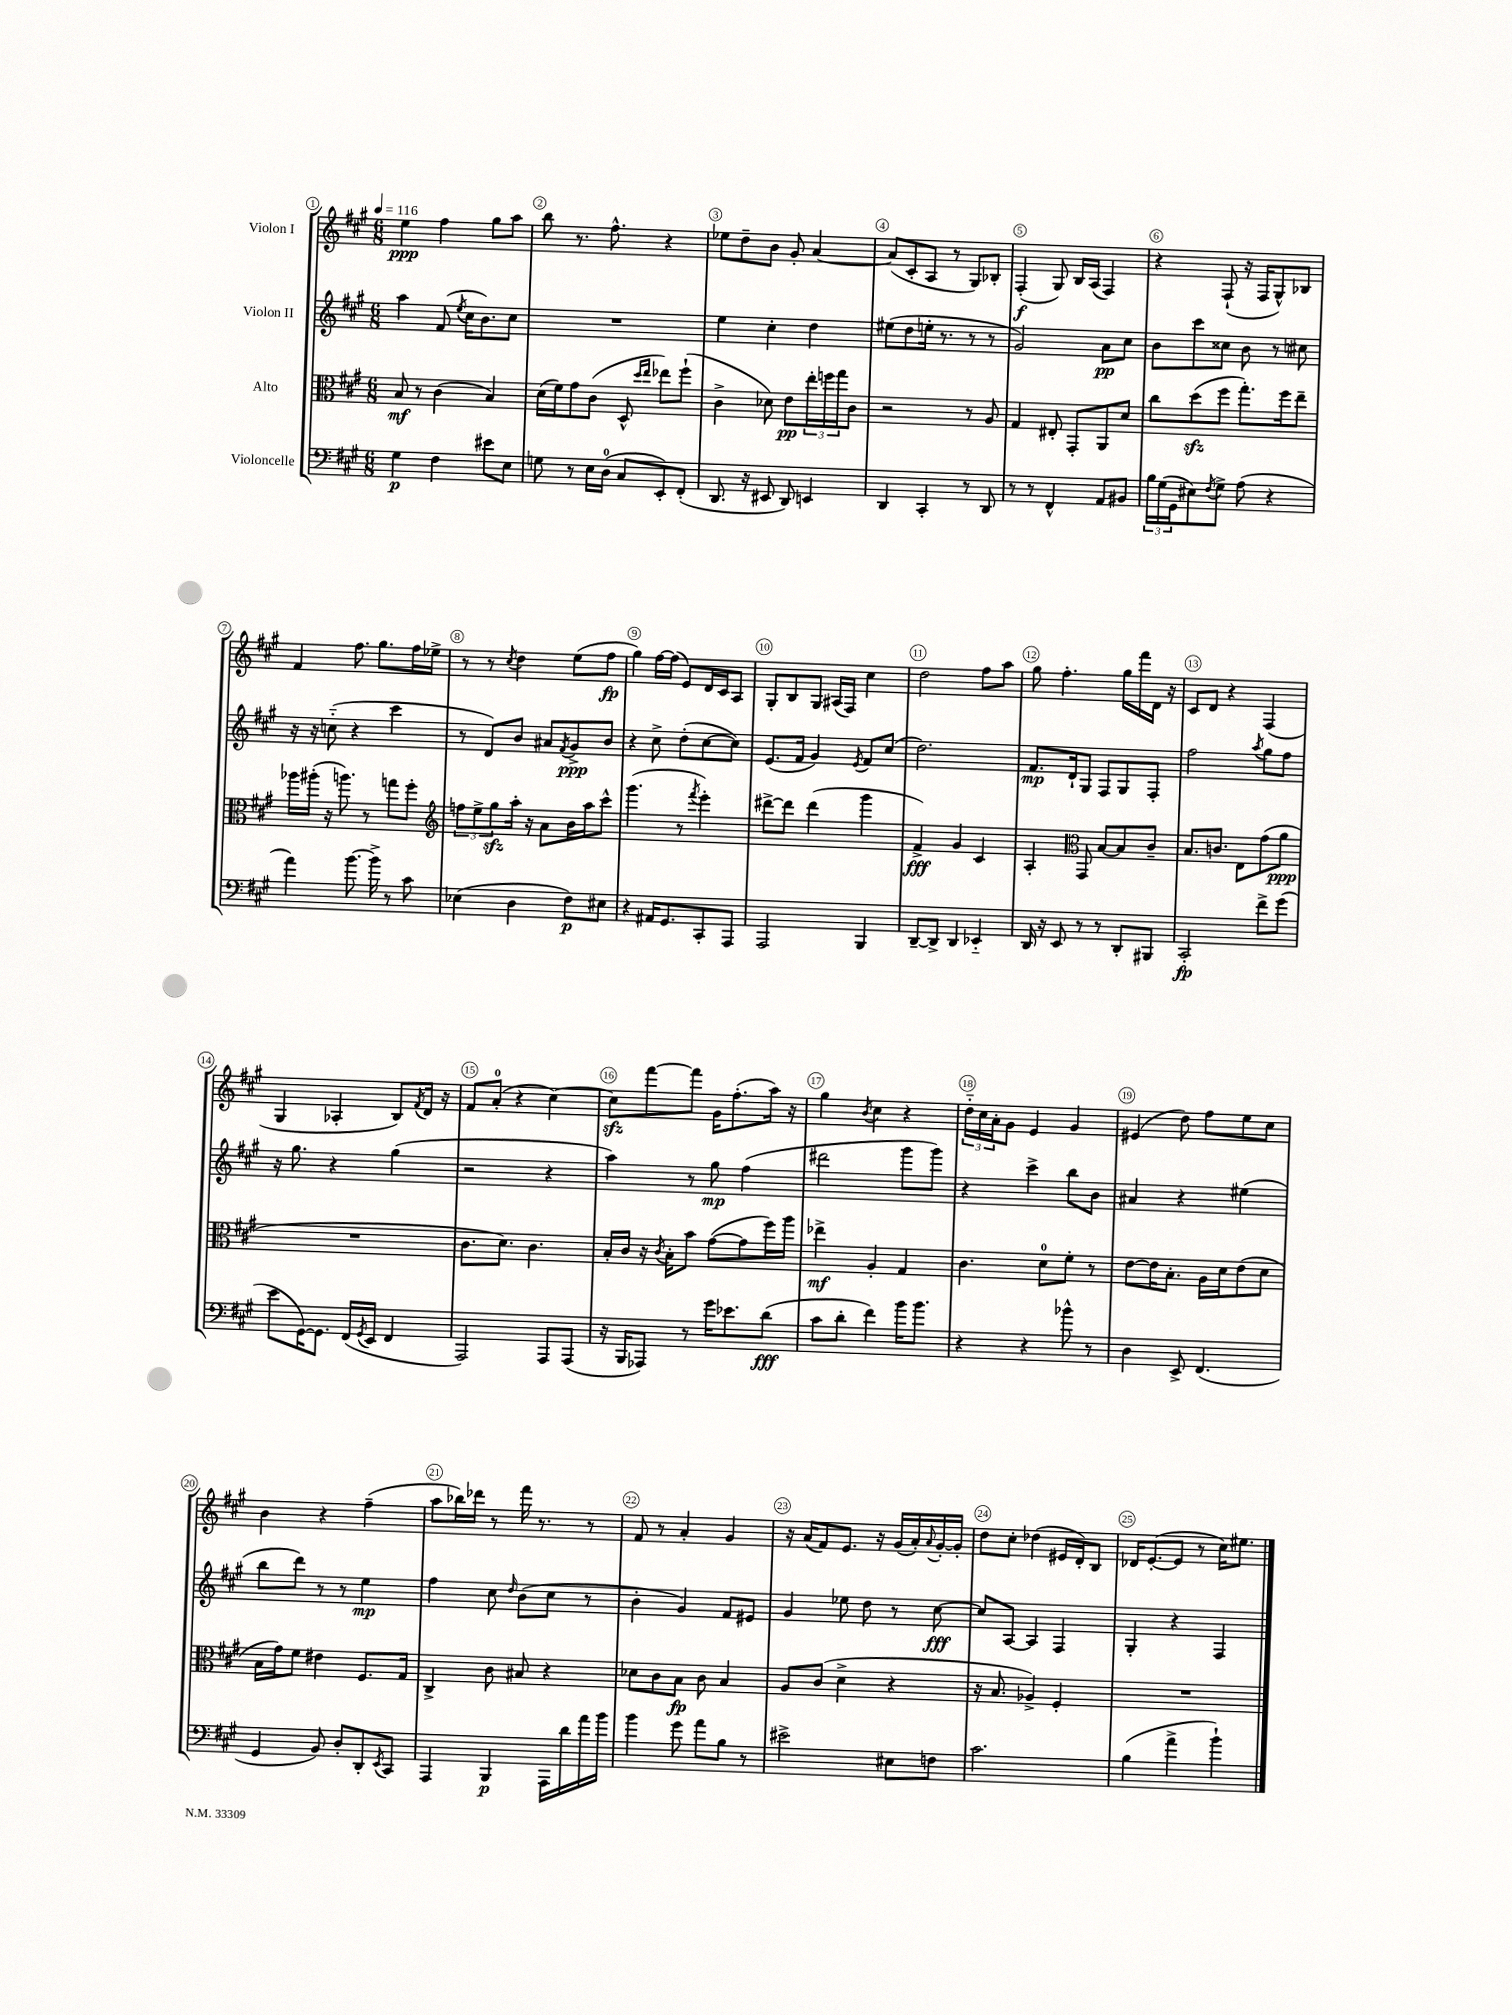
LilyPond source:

<<
\new StaffGroup <<
\new Staff = "s0" \with { instrumentName = "Violon I" } {
    \clef treble \key a \major \numericTimeSignature \time 6/8 \tempo 4 = 116
    e''4\ppp fis''4 gis''8 a''8 |
    b''8 r8. fis''8.-^ r4 |
    ees''8 d''8-- b'8 gis'8-. a'4~ |
    a'8( cis'8-. a8 r8 gis8) bes8-. |
    fis4-.\f( gis8) b16 a16( fis4) |
    r4 fis8-!( r16 fis16 gis8-^) bes8 |
    fis'4 fis''8. gis''8. fis''16 ees''16-> |
    r8 r8 \acciaccatura { cis''8 } d''4 e''8( fis''8\fp |
    gis''4) fis''16~ fis''16( e'8) d'16 cis'16 a8 |
    gis8-. b8 gis8 ais16( fis16) cis''4 |
    d''2 fis''8 a''8 |
    gis''8 fis''4.-. gis''16 fis'''16 d'16 r16 |
    cis'8 d'8 r4 fis4( |
    gis4 aes4-. b8) \acciaccatura { fis'8 } d'16 r16 |
    fis'8 a'8-0-.( r4 cis''4~) |
    cis''8\sfz fis'''8~ fis'''8 gis'16 fis''8.-.( a''16) r16 |
    gis''4 \acciaccatura { b'8 } cis''4 r4 |
    \tuplet 3/2 { d''16-_ cis''16 a'16-. } gis'8 e'4 gis'4 |
    eis'4( d''8) fis''8 e''8 cis''8 |
    b'4 r4 fis''4--( |
    a''8 bes''16) des'''16 r8 fis'''16 r8. r8 |
    fis'8 r8 a'4-. gis'4 |
    r16 a'16( fis'8) e'8. r16 gis'16( a'16-.) \appoggiatura { a'8 } gis'16~-. gis'16-. |
    d''8 cis''8-. des''4( eis'16 d'16-.) b8 |
    des'16 e'8.~-.( e'8 r8 cis''16) eis''8. \bar "|." |
}
\new Staff = "s1" \with { instrumentName = "Violon II" } {
    \clef treble \key a \major \numericTimeSignature \time 6/8
    a''4 fis'8( \acciaccatura { e''8 } cis''16 b'8.) cis''8 |
    R2. |
    e''4 cis''4-. d''4 |
    eis''8( d''8 e''16-. r8. r8 r8 |
    gis'2) a'8\pp cis''8 |
    b'8 cis'''8 cisis''8 b'8 r8 cis''8 |
    r16 r16 c''8-_( r4 cis'''4 |
    r8 d'8) b'8 ais'8 \acciaccatura { fis'8 } gis'8->\ppp b'8 |
    r4 cis''8-> d''8-.( cis''8~ cis''8) |
    e'8.( fis'16 gis'4) \acciaccatura { e'8 } fis'8 cis''8( |
    d''2.) |
    fis'8.\mp d'16-! gis8 fis8 gis8 fis8-. |
    fis''2 \acciaccatura { a''8 } gis''8 fis''8 |
    r16 gis''8. r4 gis''4( |
    r2 r4 |
    a''4) r8 gis''8\mp fis''4( |
    dis'''2 gis'''8 gis'''8) |
    r4 cis'''4-> b''8 b'8 |
    ais'4 r4 eis''4( |
    b''8 d'''8) r8 r8 e''4\mp |
    fis''4 cis''8 \grace { d''16 } b'8( cis''8 r8 |
    b'4-. gis'4) fis'8 eis'8 |
    gis'4 ees''8 d''8 r8 cis''8~\fff |
    cis''8 a8~ a4 fis4 |
    gis4-. r4 fis4 \bar "|." |
}
\new Staff = "s2" \with { instrumentName = "Alto" } {
    \clef alto \key a \major \numericTimeSignature \time 6/8
    b8\mf r8 cis'4( b4) |
    d'16( fis'16) gis'8 cis'8( d8-^ \grace { d''16 e''16 } ees''8) fis''8-!( |
    cis'4-> des'8) e'8\pp \tuplet 3/2 { e''16-. f''16 gis''16 } cis'8 |
    r2 r8 a8 |
    gis4 eis8-. gis,8-. a,8 d'8 |
    cis''8 d''8\sfz( fis''8 gis''8.-.) fis''16 e''8-- |
    aes''16 ais''16-.( r16 a''8.) r8 g''8 fis''8-. |
    \clef treble \tuplet 3/2 { f''8 e''8-> gis''8\sfz } a''16-. r16 a'8 b'16 a''16 cis'''8-^ |
    gis'''4.( r8 \acciaccatura { fis'''8 } e'''4-.) |
    dis'''8~-> dis'''8 dis'''4( gis'''4 |
    fis'4->\fff) gis'4 cis'4 |
    a4-. \clef alto gis,8 b8~ b8 cis'8-- |
    b8. c'8. e8 gis'8( a'8\ppp |
    R2. |
    cis'8. d'8.) cis'4. |
    b16-. cis'16 r16 \acciaccatura { cis'8 } b16-. b'8 gis'8~( gis'8 fis''16) a''16 |
    ees''4->\mf a4-. gis4 |
    cis'4. d'8-0 fis'8-. r8 |
    e'8~ e'16 b8.-. a16 d'16 e'8( d'8 |
    b16 gis'16) fis'8 eis'4 fis8. gis16 |
    cis4-> cis'8 bis8 r4 |
    des'8 cis'8 b8\fp cis'8 b4 |
    a8 cis'8( d'4-> r4 |
    r16 b8. aes4->) fis4-. |
    R2. \bar "|." |
}
\new Staff = "s3" \with { instrumentName = "Violoncelle" } {
    \clef bass \key a \major \numericTimeSignature \time 6/8
    gis4\p fis4 eis'8 e8 |
    g8 r8 e16 d16-0( cis8 e,8-.) fis,8-.( |
    d,8. r16 eis,8 d,8) e,4 |
    d,4 cis,4-. r8 d,8 |
    r8 r8 fis,4-^ a,8 bis,8 |
    \tuplet 3/2 { b16 gis16( gis,16 } eis8) \acciaccatura { fis8 } gis8-> a8( r4 |
    a'4) b'8.~ b'16-> r8 cis'8 |
    ees4( d4 fis8\p) eis8 |
    r4 ais,16 gis,8. cis,8-. a,,8 |
    a,,2 b,,4 |
    d,8~-- d,8-> d,4 ees,4-_ |
    d,16 r16 e,8 r8 r8 d,8-. bis,,8 |
    cis,2-.\fp fis'8-> gis'8( |
    e'8 gis,16~) gis,8. fis,16( \acciaccatura { gis,8 } e,16 fis,4 |
    a,,2) a,,8 a,,8( |
    r16 b,,16 aes,,8) r8 gis'16 ees'8. d'8\fff( |
    cis'8 d'8-. fis'4) b'16 b'8. |
    r4 r4 bes'8-^ r8 |
    d4 e,8-> fis,4.( |
    gis,4 b,8) d8-. d,8-. \acciaccatura { e,8 } cis,8 |
    a,,4 b,,4\p a,,16 d'16 a'16 b'16 |
    b'4 gis'8 a'8 b8 r8 |
    eis'2-> eis8 f8 |
    cis'2. |
    b4( a'4-> b'4-!) \bar "|." |
}
>>
>>
\layout { \context { \Score \override BarNumber.break-visibility = ##(#f #t #t) barNumberVisibility = #all-bar-numbers-visible \override BarNumber.stencil = #(make-stencil-circler 0.1 0.3 ly:text-interface::print) } }
